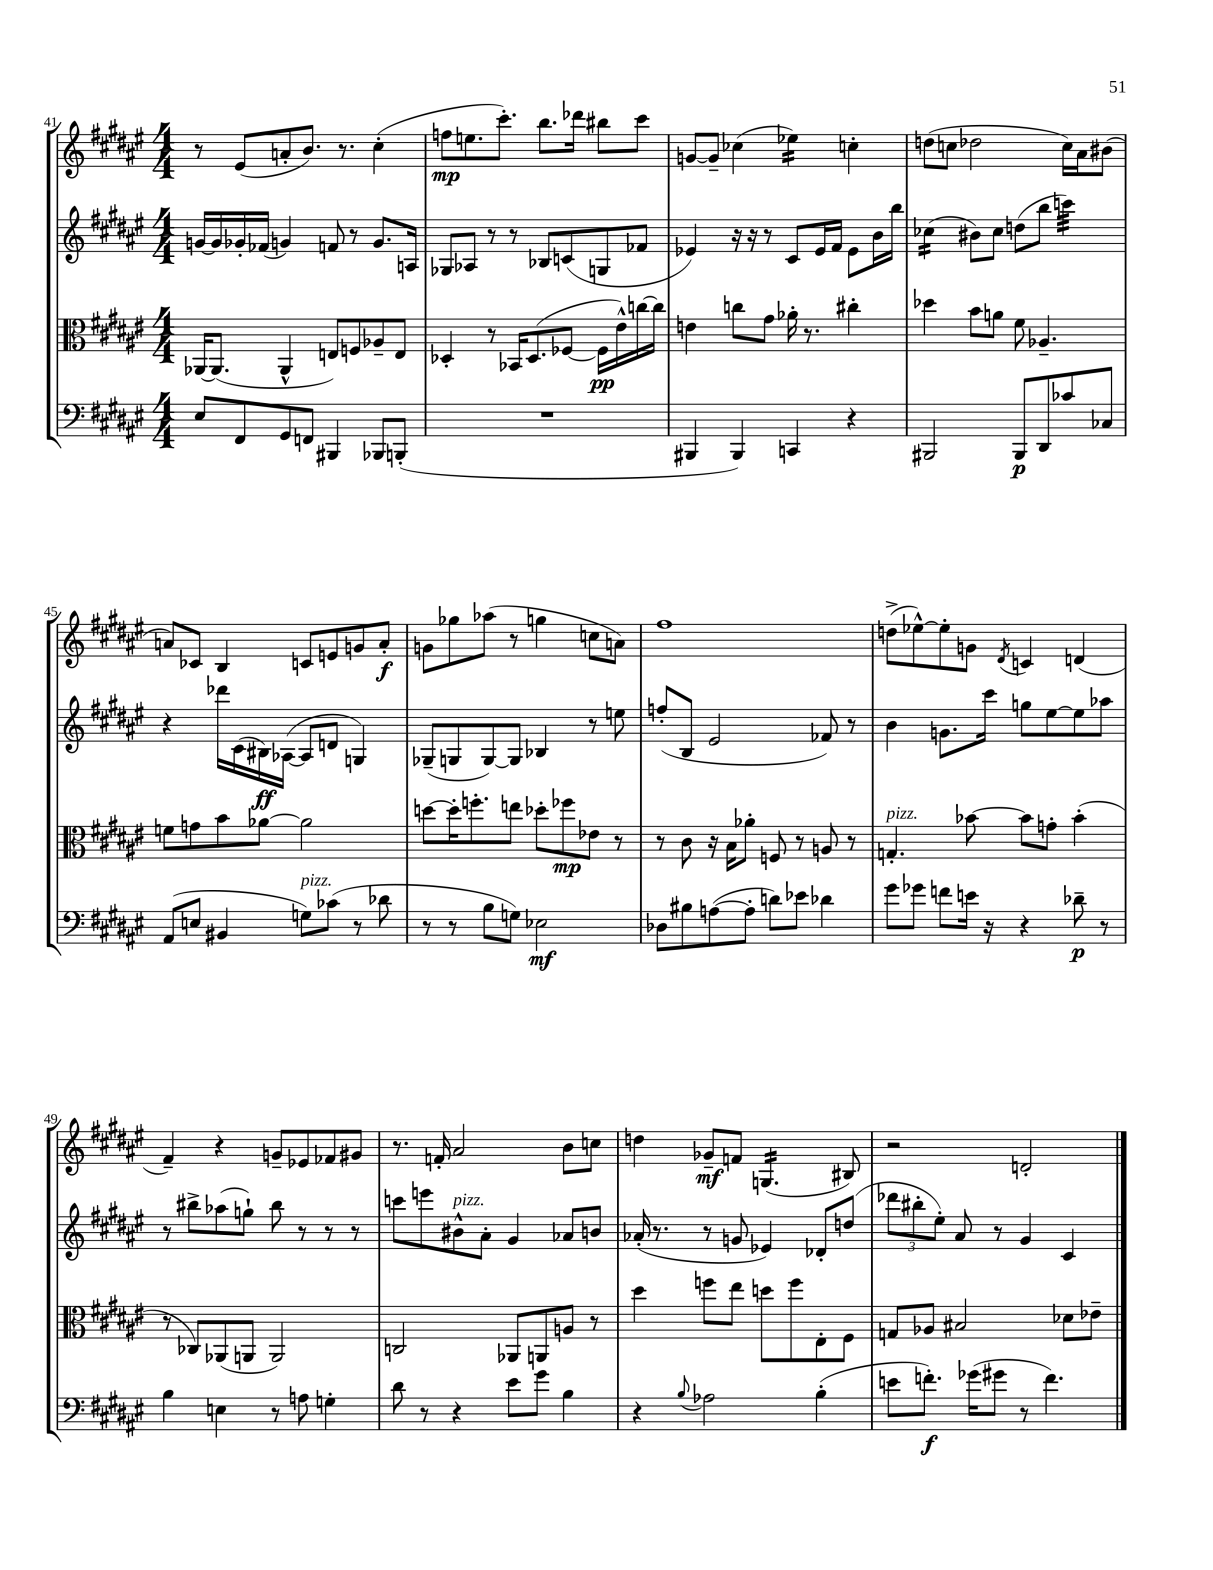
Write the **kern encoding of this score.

**kern	**kern	**kern	**kern
*staff4	*staff3	*staff2	*staff1
*clefF4	*clefC3	*clefG2	*clefG2
*k[f#c#g#d#a#e#]	*k[f#c#g#d#a#e#]	*k[f#c#g#d#a#e#]	*k[f#c#g#d#a#e#]
*M4/4	*M4/4	*M4/4	*M4/4
8E#	[16AA-	[16g	8r
.	(8.AA-]	16g]	.
8FF#	.	16g-'	(8e#
.	.	(16f-	.
8GG#	4AA-^^	4g)	8a'
8FF	.	.	8.b)
4BBB#	8E)	8f	.
.	.	.	8.r
.	8F	8r	.
8BBB-	8A-~	8.g	(4cc#'
(8BBB'	8E	.	.
.	.	16A	.
=	=	=	=
1r	4D-'	8G-	8ff
.	.	8A-	8.ee
.	8r	8r	.
.	.	.	8.ccc#')
.	16BB-	8r	.
.	(8.D-	.	.
.	.	8B-	8.bb
.	[8F-	(8c	.
.	.	.	16ddd-
.	16F-]	8G	8bb#
.	16e#^^)	.	.
.	[16cc	8f-	8ccc#
.	16cc]	.	.
=	=	=	=
4BBB#	4e	4e-)	[8g
.	.	.	8g~]
4BBB#)	8cc	16r	(4cc-
.	.	16r	.
.	8g#	8r	.
4CC	16a-'	8c#	4ee-)
.	8.r	.	.
.	.	16e-	.
.	.	16f#	.
4r	4cc#'	8e-	4cc'
.	.	16b	.
.	.	16bb	.
=	=	=	=
2BBB#	4dd-	(4cc-	(8dd
.	.	.	8cc
.	8b	8b#)	2dd-
.	8a	8cc-	.
8BBB#	8f#	(8dd	.
8DD#	4.A-~	8bb	.
8c-	.	4ccc)	16cc)
.	.	.	16a#
8C-	.	.	(8b#
=	=	=	=
(8AA#	8f	4r	8a)
8E	8g	.	8c-
4BB#	8b	16ddd-	4B
.	.	(16c#	.
.	[8a-	16B#)	.
.	.	([16A-	.
8G)	2a-]	8A-]	8c
(8c-	.	8d	8e
8r	.	4G)	8g
8d-	.	.	8a'
=	=	=	=
8r	[8dd	(8G-~	8g
8r	16dd']	8G	8gg-
.	8.ff'	.	.
8B	.	[8G)	(8aa-
8G)	8ee	8G]	8r
2E-	8dd-'	4B-	4gg
.	8ff-	.	.
.	8e-	8r	8cc
.	8r	8ee	8a)
=	=	=	=
8D-	8r	(8ff'	1ff#
8B#	8c#	8B	.
([8A	16r	2e#	.
.	16B	.	.
8A']	8a-'	.	.
8d)	8F	.	.
8e-	8r	.	.
4d-	8A	8f-)	.
.	8r	8r	.
=	=	=	=
8g#	4.G'	4b	(8dd^
8g-	.	.	[8ee-^^)
8f	.	8.g	8ee-']
16e	[8b-	.	8g
16r	.	16ccc#	.
.	.	.	8qd#
4r	8b-]	8gg	4c
.	8g'	[8ee#	.
8d-~	(4b-'	8ee#]	(4d
8r	.	8aa-	.
=	=	=	=
4B	8r	8r	4f#~)
.	8C-)	8bb#^	.
4E	(8AA-	(8aa-	4r
.	8AA	8gg`)	.
8r	2AA)	8bb#	8g~
8A	.	8r	8e-
4G'	.	8r	8f-
.	.	8r	8g#
=	=	=	=
8d#	2C	8ccc	8.r
8r	.	8eee	.
.	.	.	16f'
4r	.	8b#^^	2a#
.	.	8a#'	.
8e#	8AA-	4g#	.
8g#	8AA	.	.
4B	8A	8a-	8b
.	8r	8b	8cc
=	=	=	=
4r	4dd#	(16a-'	4dd
.	.	8.r	.
8qqB	.	.	.
2A-	8ff	8r	8g-~
.	8ee#	8g	8f
.	8dd	4e-)	(4.G
.	8ff	.	.
(4B'	8E#'	8d-'	.
.	8F#	(8dd	8B#)
=	=	=	=
8e	8G	12ddd-	2r
.	.	12bb#'	.
8.f')	8A-	.	.
.	.	12ee#')	.
.	2B#	8a#	.
(16g-	.	.	.
8g#	.	8r	.
8r	.	4g#	2d'
4.f)	.	.	.
.	8d-	4c#	.
.	8e-~	.	.
==	==	==	==
*-	*-	*-	*-
